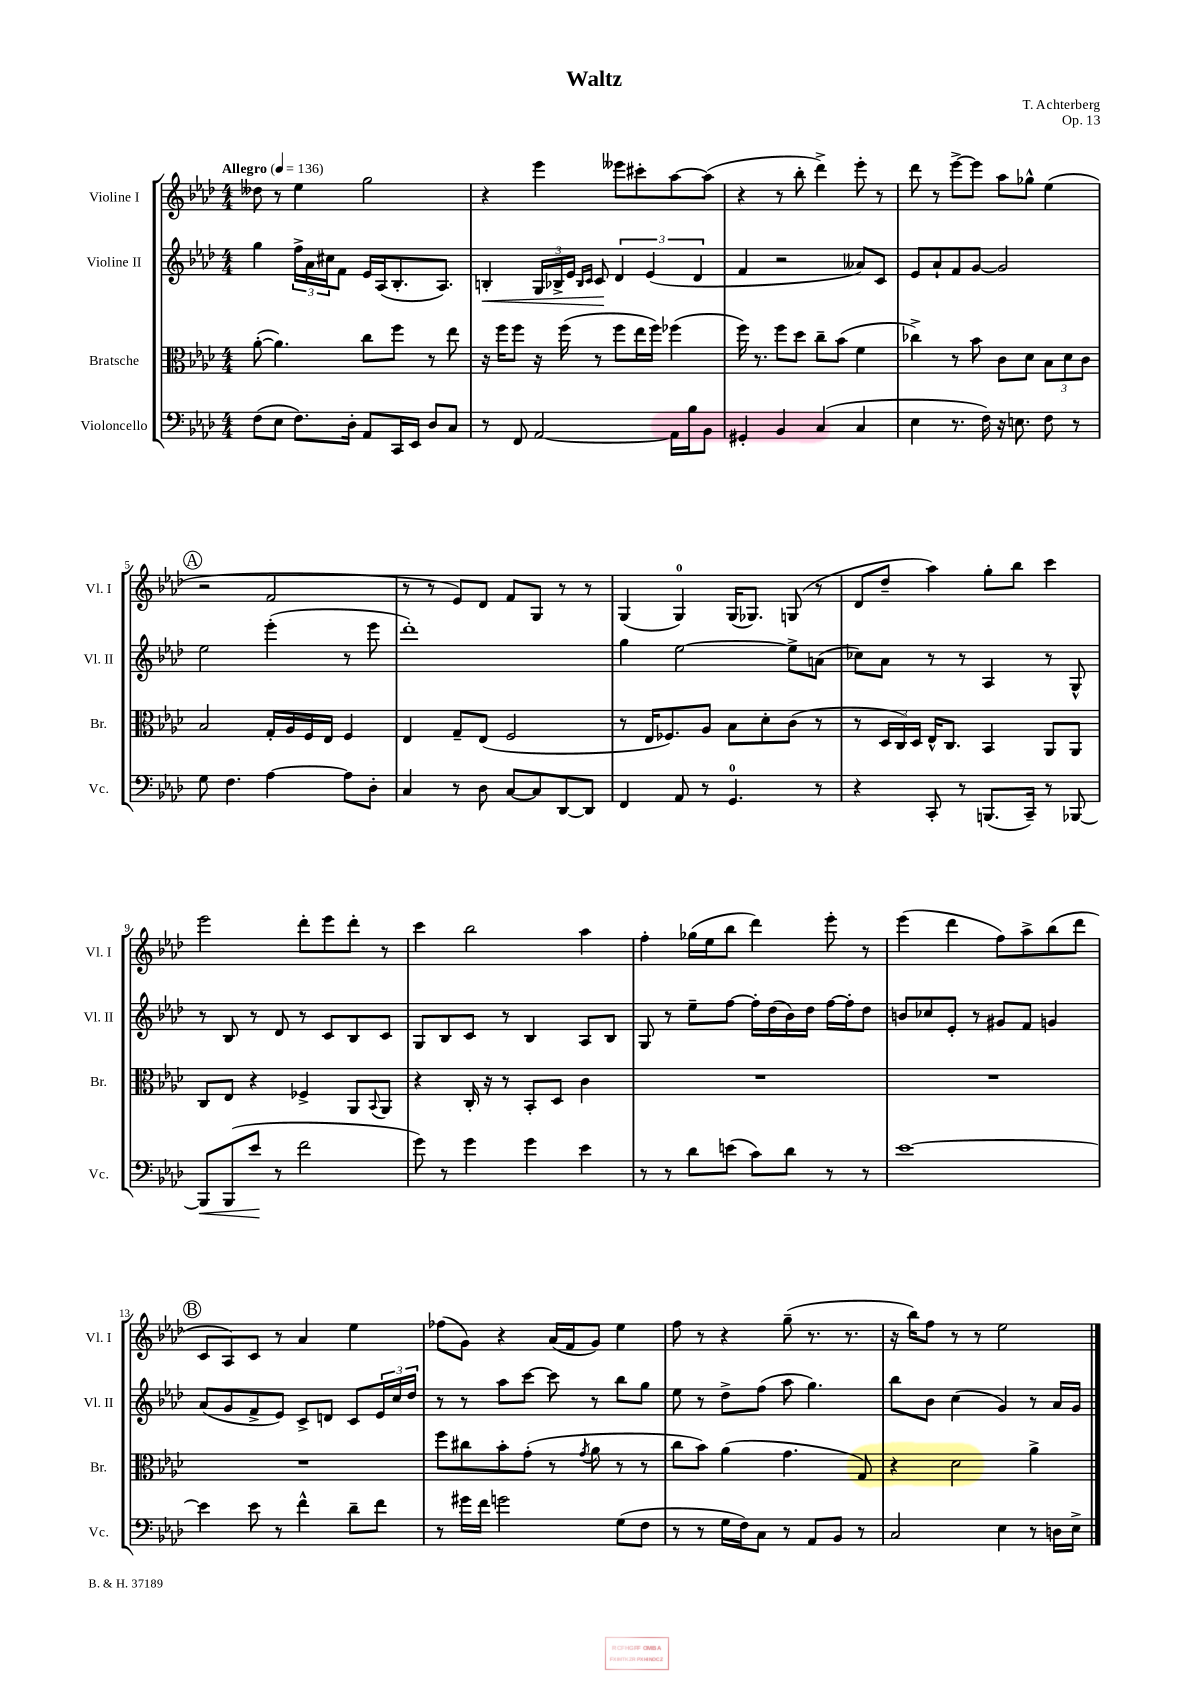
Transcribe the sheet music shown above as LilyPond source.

\header { title = "Waltz" composer = "T. Achterberg" opus = "Op. 13" }
<<
\new StaffGroup <<
\new Staff = "s0" \with { instrumentName = "Violine I" shortInstrumentName = "Vl. I" } {
    \clef treble \key aes \major \numericTimeSignature \time 4/4 \tempo "Allegro" 4 = 136
    deses''8 r8 ees''4 g''2 |
    r4 ees'''4 eeses'''8 cis'''8-. aes''8~ aes''8( |
    r4 r8 bes''8-. des'''4->) ees'''8-. r8 |
    des'''8 r8 ees'''8~-> ees'''8 aes''8 ges''8-^ ees''4( |
    \mark \markup { \circle "A" } r2 f'2 |
    r8 r8 ees'8) des'8 f'8 g8 r8 r8 |
    g4( g4-0) g16( ges8.) g8( r8 |
    des'8 des''8-- aes''4) g''8-. bes''8 c'''4 |
    ees'''2 des'''8-. ees'''8 des'''8-. r8 |
    c'''4 bes''2 aes''4 |
    f''4-. ges''16( ees''16 bes''8 des'''4) ees'''8-. r8 |
    ees'''4( des'''4 f''8) aes''8-> bes''8( des'''8 |
    \mark \markup { \circle "B" } c'8 aes8) c'8 r8 aes'4 ees''4 |
    fes''8( g'8) r4 aes'16( f'16 g'8) ees''4 |
    f''8 r8 r4 g''8--( r8. r8. |
    r16 bes''16) f''8 r8 r8 ees''2 \bar "|." |
}
\new Staff = "s1" \with { instrumentName = "Violine II" shortInstrumentName = "Vl. II" } {
    \clef treble \key aes \major \numericTimeSignature \time 4/4
    g''4 \tuplet 3/2 { f''16-> aes'16 cis''16 } f'8 ees'16 aes16( bes8.-. aes8.) |
    b4-.\< \tuplet 3/2 { g16 bes16-> ees'16 } \grace { bes16 c'16 } c'8\! \tuplet 3/2 { des'4 ees'4( des'4 } |
    f'4 r2 aeses'8) c'8 |
    ees'8 aes'8-! f'8 g'8~ g'2 |
    \mark \markup { \circle "A" } ees''2 ees'''4-.( r8 ees'''8 |
    des'''1-.) |
    g''4 ees''2~ ees''8-> a'8( |
    ces''8) aes'8 r8 r8 aes4 r8 g8-^ |
    r8 bes8 r8 des'8 r8 c'8 bes8 c'8 |
    g8 bes8 c'8 r8 bes4 aes8 bes8 |
    g8 r8 ees''8-- f''8~ f''16-. des''16( bes'16) des''16 f''16~ f''16-. des''8 |
    b'8 ces''8 ees'8-. r8 gis'8 f'8 g'4 |
    \mark \markup { \circle "B" } aes'8( g'8 f'8-> ees'8) c'8-> d'8 c'8 \tuplet 3/2 { ees'16 c''16 des''16 } |
    r8 r8 aes''8 c'''8~ c'''8 r8 bes''8 g''8 |
    ees''8 r8 des''8-> f''8( aes''8 g''4.) |
    bes''8 bes'8 c''4( g'4) r8 aes'16 g'16 \bar "|." |
}
\new Staff = "s2" \with { instrumentName = "Bratsche" shortInstrumentName = "Br." } {
    \clef alto \key aes \major \numericTimeSignature \time 4/4
    aes'8~-.( aes'4.) c''8 f''8 r8 ees''8 |
    r16 f''16 f''8 r16 f''16( r8 f''8 ees''16 f''16) fes''4( |
    f''16) r8. f''8 des''8 c''8-- bes'8( f'4 |
    ces''4->) r8 bes'8 c'8 des'8 \tuplet 3/2 { bes8 des'8 c'8 } |
    \mark \markup { \circle "A" } bes2 g16-. aes16 f16 ees16 f4 |
    ees4 g8-- ees8( f2 |
    r8 ees16 fes8.) aes8 bes8 des'8-. c'8( r8 |
    r8 \tuplet 3/2 { des16 c16) des16 } ees16-^ c8. bes,4 aes,8 aes,8 |
    c8 ees8 r4 fes4-> aes,8 \appoggiatura { bes,8 } aes,8 |
    r4 c16-. r16 r8 bes,8-. des8 c'4 |
    R1 |
    R1 |
    \mark \markup { \circle "B" } R1 |
    f''8 cis''8 bes'8-. g'8-.( r8 \acciaccatura { g'8 } aes'8 r8 r8 |
    c''8 bes'8) aes'4( g'4. g8) |
    r4 des'2 aes'4-> \bar "|." |
}
\new Staff = "s3" \with { instrumentName = "Violoncello" shortInstrumentName = "Vc." } {
    \clef bass \key aes \major \numericTimeSignature \time 4/4
    f8( ees8 f8.) des16-. aes,8 c,16 ees,16 des8 c8 |
    r8 f,8 aes,2~ aes,16 bes16 bes,8 |
    gis,4-. bes,4 c4( c4 |
    ees4 r8. f16) r16 e8. f8 r8 |
    \mark \markup { \circle "A" } g8 f4. aes4~ aes8 des8-. |
    c4 r8 des8 c8~ c8 des,8~ des,8 |
    f,4 aes,8 r8 g,4.-0 r8 |
    r4 c,8-. r8 b,,8.( c,16--) r8 bes,,8~ |
    bes,,8\< bes,,8( ees'8\! r8 f'2 |
    g'8) r8 g'4 g'4 ees'4 |
    r8 r8 des'8 e'8( c'8) des'8 r8 r8 |
    ees'1~ |
    \mark \markup { \circle "B" } ees'4 ees'8 r8 f'4-^ des'8-- f'8 |
    r8 gis'16 f'16 g'2 g8( f8 |
    r8 r8 g16 f16) c8 r8 aes,8 bes,8 r8 |
    c2 ees4 r8 d16 ees16-> \bar "|." |
}
>>
>>
